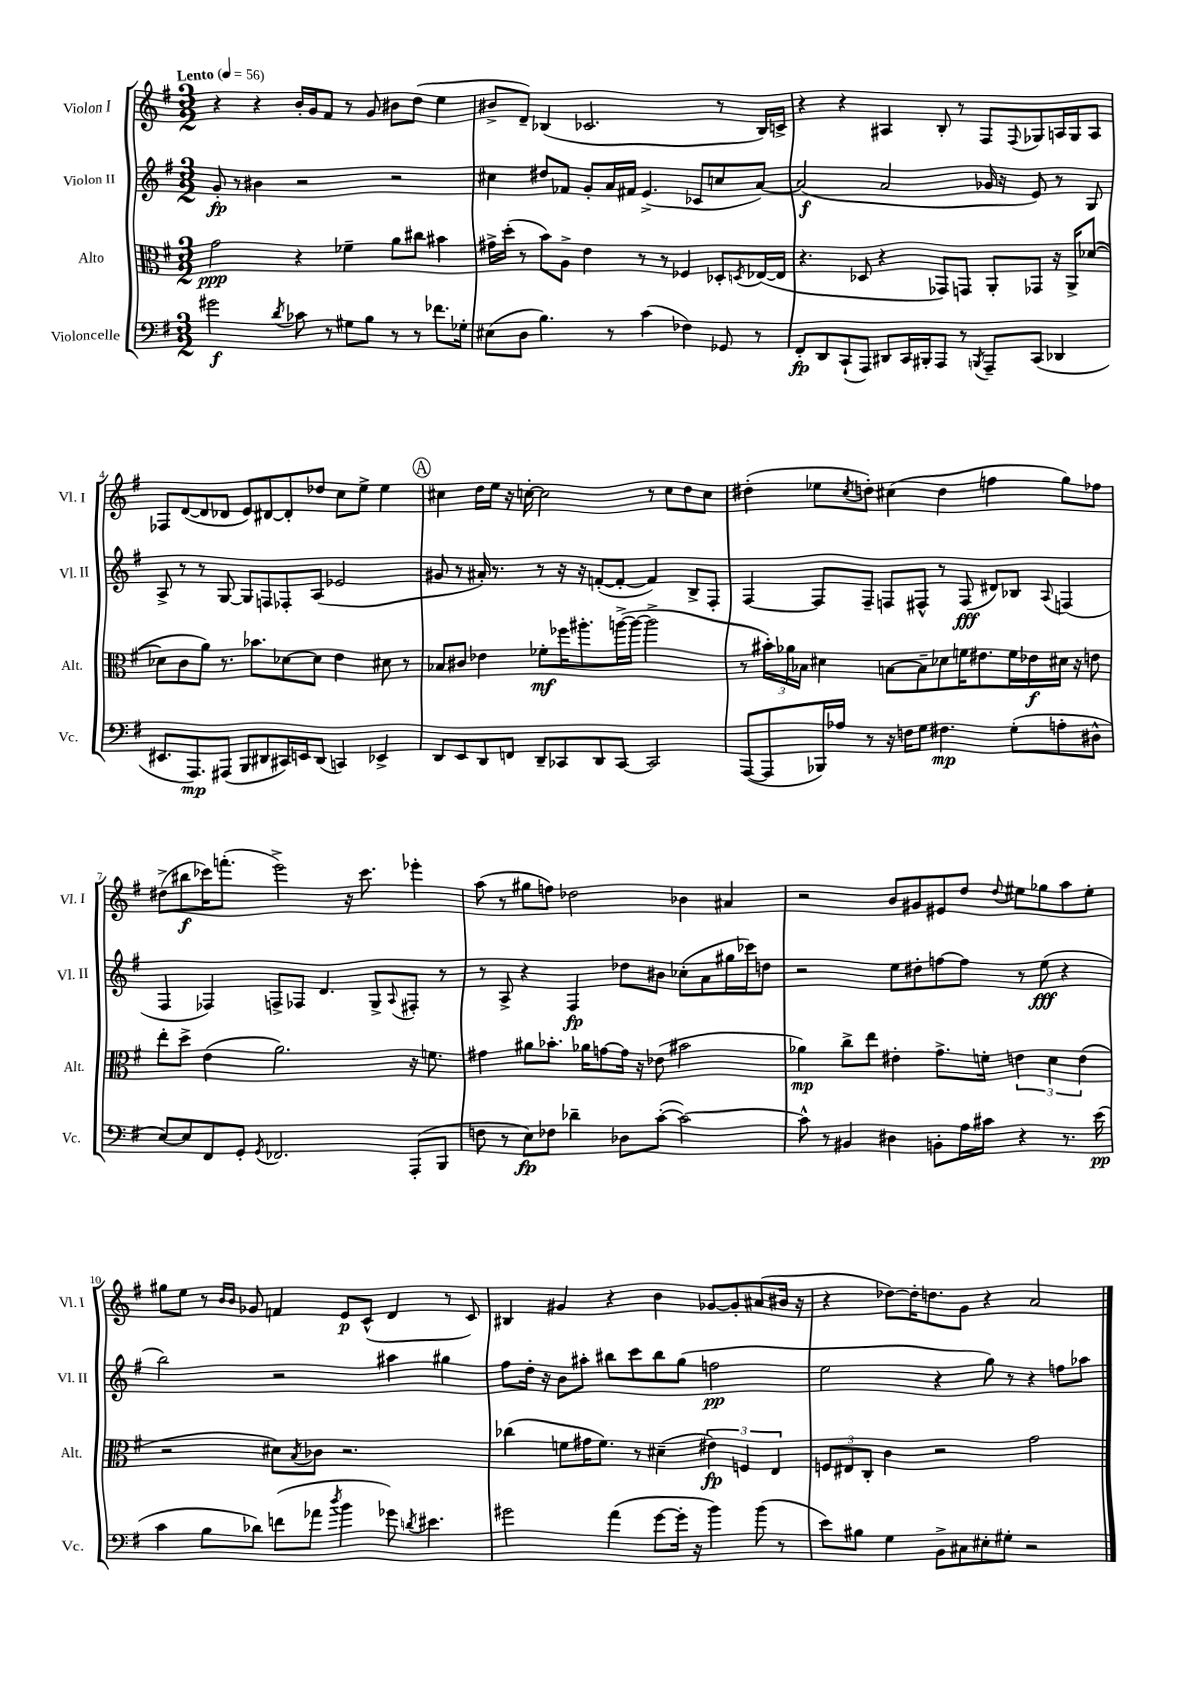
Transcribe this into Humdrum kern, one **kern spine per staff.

**kern	**dynam	**kern	**dynam	**kern	**dynam	**kern	**dynam
*part4	*part4	*part3	*part3	*part2	*part2	*part1	*part1
*staff4	*staff4	*staff3	*staff3	*staff2	*staff2	*staff1	*staff1
*I"Violoncelle	*	*I"Alto	*	*I"Violon II	*	*I"Violon I	*
*I'Vc.	*	*I'Alt.	*	*I'Vl. II	*	*I'Vl. I	*
*clefF4	*	*clefC3	*	*clefG2	*	*clefG2	*
*k[f#]	*	*k[f#]	*	*k[f#]	*	*k[f#]	*
*M3/2	*	*M3/2	*	*M3/2	*	*M3/2	*
*MM56	*	*MM56	*	*MM56	*	*MM56	*
=1	=1	=1	=1	=1	=1	=1	=1
!	!	!	!	!	!	!LO:TX:a:B:t=Lento	!
2g#X\	f	2g\	ppp	8g'/	fp	4r	.
.	.	.	.	8r	.	.	.
.	.	.	.	4b#X\	.	4r	.
8qd/	.	.	.	.	.	.	.
8c-X\	.	4r	.	2r	.	16b'/LL	.
.	.	.	.	.	.	16g/J	.
8r	.	.	.	.	.	8f#/J	.
8G#X\L	.	4f-X~\	.	.	.	8r	.
8B\J	.	.	.	.	.	8g/	.
8r	.	8a\L	.	2r	.	8b#X\L	.
8r	.	8cc#X\J	.	.	.	(8dd\J	.
8.f-X\L	.	4b#X\	.	.	.	4ee\	.
16G-X'\Jk	.	.	.	.	.	.	.
=2	=2	=2	=2	=2	=2	=2	=2
(8E#X\L	.	16g#X^\LL	.	4cc#X\	.	8b#X^/L	.
.	.	(16dd'\JJ	.	.	.	.	.
8D\J	.	8r	.	.	.	8d~/J)	.
4.B\)	.	8b\L)	.	8dd#X/L	.	(4B-X/	.
.	.	8A^\J	.	8f-X/J	.	.	.
.	.	4e\	.	8g'/L	.	2.c-X/	.
8r	.	.	.	16a/L	.	.	.
.	.	.	.	16f#X/JJ	.	.	.
(4c\	.	8r	.	(4.e^/	.	.	.
.	.	8r	.	.	.	.	.
4F-X\)	.	4F-X/	.	.	.	.	.
.	.	.	.	8c-X/L	.	.	.
8GG-X/	.	8D-X'/L	.	8ccn/	.	8r	.
.	.	8qDn/	.	.	.	.	.
8r	.	([16E-X/L	.	[8a/J)	.	16B-/LL)	.
.	.	16E-/JJ]	.	.	.	16cn^/JJ	.
=3	=3	=3	=3	=3	=3	=3	=3
8FF#'/L	fp	4.r	.	(2a/]	f	4r	.
8DD/	.	.	.	.	.	.	.
(8CC`/	.	.	.	.	.	4r	.
8AAA/J)	.	8D-X/	.	.	.	.	.
8DD#X/L	.	4r	.	2a/	.	4A#X/	.
16CC/L	.	.	.	.	.	.	.
16BBB#X'/J	.	.	.	.	.	.	.
8AAA/J	.	8GG-X/L)	.	.	.	8B'/	.
8r	.	8GGn/J	.	.	.	8r	.
8qBBBn/	.	.	.	.	.	.	.
8AAA~/L	.	8AA'/L	.	16g-X/	.	8F#/L	.
.	.	.	.	16r	.	.	.
.	.	.	.	.	.	8qqF#/	.
(8CC/J	.	8GG-X/J	.	8e/)	.	8G-X/	.
4DD-X/	.	16r	.	8r	.	16An/L	.
.	.	16AA^/KL	.	.	.	16G-/J	.
.	.	([8d-X/J	.	8G/	.	8A/J	.
!!LO:LB:g=z
=4	=4	=4	=4	=4	=4	=4	=4
8.EE#X/L	.	8d-X\L]	.	8A^/	.	8F-X/L	.
.	.	8c\	.	8r	.	([8d/	.
8.AAA/)	mp	.	.	.	.	.	.
.	.	8a\J)	.	8r	.	8d/]	.
(8AAA#X/J	.	8.r	.	[8G/	.	8d-X/J	.
8BBB/L	.	.	.	8G/L]	.	8e/L)	.
.	.	8.b-X\L	.	.	.	.	.
8DD#X/	.	.	.	8Fn/	.	[8d#X/	.
16CC#X/L)	.	[8d-X\	.	8F-X'/	.	8d#'/]	.
16EEn/J	.	.	.	.	.	.	.
(8DD#/J	.	8d-\J]	.	(8A/J	.	8dd-X/J	.
4CCn/)	.	4e\	.	2e-X/	.	8cc\L	.
.	.	.	.	.	.	8ee^\J	.
4EE-X^/	.	8d#X\	.	.	.	4ee\	.
.	.	8r	.	.	.	.	.
!!LO:REH:place=s1:t=A
=5	=5	=5	=5	=5	=5	=5	=5
8DD/L	.	8B-X/L	.	8g#X/	.	4cc#X\	.
8EE/	.	8c#X/J	.	8r	.	.	.
8DD/	.	4e-X\	.	16a#X'/)	.	16dd\LL	.
.	.	.	.	8.r	.	16ee\JJ	.
8FFn/J	.	.	.	.	.	16r	.
.	.	.	.	.	.	[16ccn'\	.
8DD~/L	.	8f-X'\L	mf	8r	.	2cc\]	.
8CC-X/	.	16ff-X\K	.	16r	.	.	.
.	.	8.aa#X'\	.	16r	.	.	.
8DD/	.	.	.	([8fn'/L	.	.	.
[8CC-/J	.	([16aan^\L	.	8f'/J_	.	.	.
.	.	16aa\JJ_	.	.	.	.	.
2CC-/]	.	2aa^\]	.	4f/])	.	8r	.
.	.	.	.	.	.	8cc\L	.
.	.	.	.	8B^/L	.	8dd\	.
.	.	.	.	8F#'/J	.	8cc\J	.
=6	=6	=6	=6	=6	=6	=6	=6
([8AAA/L	.	8r	.	[4F#/	.	(4dd#X'\	.
8AAA/]	.	24b#X'\LL)	.	.	.	.	.
.	.	24a-X\	.	.	.	.	.
.	.	24B-X\JJ	.	.	.	.	.
16BBB-X/L)	.	4d#X\	.	8F#/L]	.	8ee-X\L	.
16A-X/JJ	.	.	.	.	.	.	.
.	.	.	.	.	.	8qcc/	.
8r	.	.	.	8F#~/J	.	8ddn'\J)	.
16r	.	[8Bn\L	.	8Fn/L	.	(4cc#X\	.
16Fn\KL	.	.	.	.	.	.	.
8G\J	.	8B~\]	.	8F#X^^/J	.	.	.
4.F#X\	mp	8d-X\	.	8r	.	4dd\	.
.	.	16fn\K	.	(8F#/	fff	.	.
.	.	8.e#X\	.	.	.	.	.
.	.	.	.	8d#X/L)	.	4ffn\	.
(8G'\L	.	16f\L	.	8B-X/J	.	.	.
.	.	16e-X\	f	.	.	.	.
.	.	.	.	8qqA/	.	.	.
8An'\	.	16d#X\JJ	.	(4Fn/	.	8gg\L)	.
.	.	16r	.	.	.	.	.
8D#X^^\J	.	8en\	.	.	.	8ff-X\J	.
!!LO:LB:g=z
=7	=7	=7	=7	=7	=7	=7	=7
[8E/L)	.	8ee'\L	.	4F#/	.	(8dd#X^\L	.
8E/]	.	8dd^\J	.	.	.	8bb#X\	f
8FF#/	.	(4e\	.	4F-X/)	.	16ccc-X\K)	.
.	.	.	.	.	.	(8.fffn'\J	.
8GG'/J	.	.	.	.	.	.	.
8qGG/	.	.	.	.	.	.	.
2.FF-X/	.	2.a\)	.	8Fn^/L	.	2eee^\)	.
.	.	.	.	8F-X/J	.	.	.
.	.	.	.	4.d/	.	.	.
.	.	.	.	.	.	16r	.
.	.	.	.	.	.	8.ccc-\	.
.	.	.	.	8G^/L	.	.	.
.	.	.	.	8qqA/	.	.	.
(8AAA'/L	.	16r	.	8F#X'/J	.	4eee-X'\	.
.	.	8.fn\	.	.	.	.	.
8BBB/J	.	.	.	8r	.	.	.
=8	=8	=8	=8	=8	=8	=8	=8
8Fn\	.	4g#X\	.	8r	.	(8aa\	.
8r	.	.	.	8A^/	.	8r	.
8E\L)	fp	8a#X\L	.	4r	.	8gg#X\L	.
8F-X\J	.	8.b-X'\J	.	.	.	8ffn\J)	.
4d-X~\	.	.	.	4F#/	fp	2dd-X\	.
.	.	16a-X\KL	.	.	.	.	.
.	.	[8gn\	.	.	.	.	.
8D-X\L	.	16g\Jk]	.	8dd-X\L	.	.	.
.	.	16r	.	.	.	.	.
([8c'\J	.	(8e-X\	.	8b#X\J	.	.	.
2c\_)	.	2b#X\	.	(8cc-X'\L	.	4b-X\	.
.	.	.	.	8a\	.	.	.
.	.	.	.	16gg#X\L	.	4a#X/	.
.	.	.	.	16ccc-X\J)	.	.	.
.	.	.	.	8ddn\J	.	.	.
=9	=9	=9	=9	=9	=9	=9	=9
8c^^\]	.	4a-X\)	mp	2r	.	2r	.
8r	.	.	.	.	.	.	.
4BB#X/	.	8cc^\L	.	.	.	.	.
.	.	8ee\J	.	.	.	.	.
4D#X\	.	4e#X'\	.	8ee\L	.	8b/L	.
.	.	.	.	8dd#X'\	.	8g#X/	.
8BBn'\L	.	8.g^\L	.	[8ffn\	.	8e#X/	.
16A\L	.	.	.	8ff\J]	.	8dd/J	.
16c#X\JJ	.	16fn'\Jk	.	.	.	.	.
.	.	.	.	.	.	8qqdd/	.
4r	.	6en\	.	8r	.	8ee#X\L	.
.	.	.	.	(8ee\	fff	8gg-X\	.
.	.	6d\	.	.	.	.	.
8.r	.	.	.	4r	.	8aa\	.
.	.	(6e\	.	.	.	.	.
.	.	.	.	.	.	8ee#'\J	.
(16e\	pp	.	.	.	.	.	.
!!LO:LB:g=z
=10	=10	=10	=10	=10	=10	=10	=10
4c\	.	2r	.	2bb\)	.	8gg#X\L	.
.	.	.	.	.	.	8ee\J	.
8B\L	.	.	.	.	.	8r	.
.	.	.	.	.	.	16qqb/LL	.
.	.	.	.	.	.	16qqb/JJ	.
8d-X\J)	.	.	.	.	.	8g-X/	.
(8fn\L	.	8d#X\L)	.	2r	.	4fn/	.
.	.	8qB/	.	.	.	.	.
8a-X\J	.	8c-X\J	.	.	.	.	.
8qdd/	.	.	.	.	.	.	.
4b\	.	2.r	.	.	.	8e/L	p
.	.	.	.	.	.	(8c^^/J	.
8g-X\)	.	.	.	4aa#X\	.	4d/	.
8qdn/	.	.	.	.	.	.	.
4.e#X\	.	.	.	.	.	.	.
.	.	.	.	4gg#X\	.	8r	.
.	.	.	.	.	.	8c/)	.
=11	=11	=11	=11	=11	=11	=11	=11
2g#X\	.	(4cc-X\	.	8ff#\L	.	4B#X/	.
.	.	.	.	16dd'\Jk	.	.	.
.	.	.	.	16r	.	.	.
.	.	8fn\L	.	8b\L	.	4g#X/	.
.	.	16g#X\K	.	8aa#X'\J	.	.	.
.	.	8.f\J)	.	.	.	.	.
(4a\	.	.	.	8bb#X\L	.	4r	.
.	.	8r	.	8ccc\	.	.	.
[8g#\L	.	(4d#X~\	.	8bb#\	.	4b\	.
16g#'\Jk]	.	.	.	(8gg\J	.	.	.
16r	.	.	.	.	.	.	.
4b\)	.	6e#X\)	fp	2ffn\	pp	[8g-X/L	.
.	.	.	.	.	.	8g-'/]	.
.	.	6Fn/	.	.	.	.	.
(8b\	.	.	.	.	.	(8a#X/	.
.	.	6E/	.	.	.	.	.
8r	.	.	.	.	.	16b#X/Jk	.
.	.	.	.	.	.	16r	.
=12	=12	=12	=12	=12	=12	=12	=12
8e\L)	.	12Fn/L	.	2ee\	.	4r	.
.	.	12E#X/	.	.	.	.	.
8B#X\J	.	.	.	.	.	.	.
.	.	12C'/J	.	.	.	.	.
4G\	.	4c\	.	.	.	[8dd-X\L)	.
.	.	.	.	.	.	16dd-'\K]	.
.	.	.	.	.	.	8.ddn\	.
8BB^\L	.	2r	.	4r	.	.	.
8C#X\	.	.	.	.	.	8g\J	.
8E#X'\	.	.	.	8gg\)	.	4r	.
8G#X'\J	.	.	.	8r	.	.	.
2r	.	2g\	.	4r	.	2a/	.
.	.	.	.	8ffn\L	.	.	.
.	.	.	.	8aa-X\J	.	.	.
==	==	==	==	==	==	==	==
*-	*-	*-	*-	*-	*-	*-	*-
